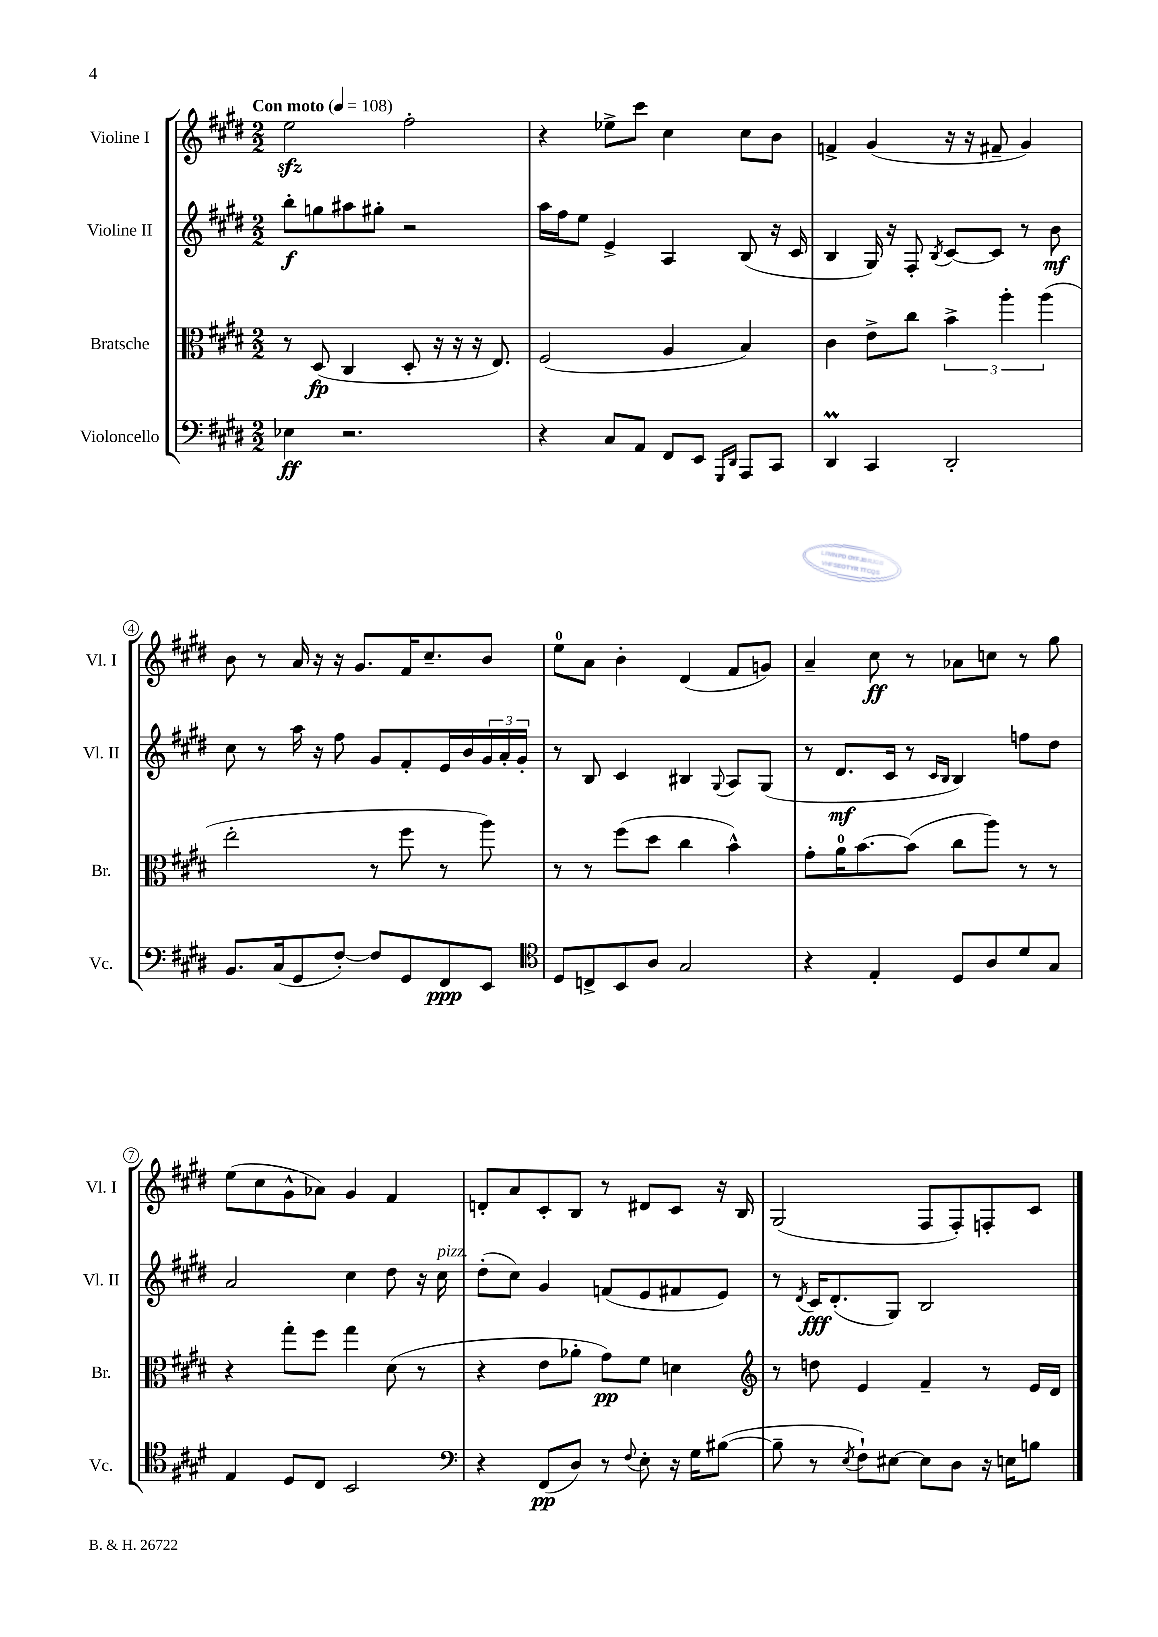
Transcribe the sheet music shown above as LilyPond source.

<<
\new StaffGroup <<
\new Staff = "s0" \with { instrumentName = "Violine I" shortInstrumentName = "Vl. I" } {
    \clef treble \key e \major \numericTimeSignature \time 2/2 \tempo "Con moto" 4 = 108
    e''2\sfz fis''2-. |
    r4 ees''8-> cis'''8 cis''4 cis''8 b'8 |
    f'4-> gis'4( r16 r16 fis'8-- gis'4) |
    b'8 r8 a'16 r16 r16 gis'8. fis'16 cis''8.-- b'8 |
    e''8-0 a'8 b'4-. dis'4( fis'8 g'8) |
    a'4-- cis''8\ff r8 aes'8 c''8 r8 gis''8 |
    e''8( cis''8 gis'8-^ aes'8) gis'4 fis'4 |
    d'8-. a'8 cis'8-. b8 r8 dis'8 cis'8 r16 b16 |
    gis2( fis8 fis8-.) f8-. cis'8 \bar "|." |
}
\new Staff = "s1" \with { instrumentName = "Violine II" shortInstrumentName = "Vl. II" } {
    \clef treble \key e \major \numericTimeSignature \time 2/2
    b''8-.\f g''8 ais''8 gis''8-. r2 |
    a''16 fis''16 e''8 e'4-> a4 b8( r16 cis'16 |
    b4 gis16) r16 fis8-. \acciaccatura { b8 } cis'8~ cis'8 r8 b'8\mf |
    cis''8 r8 a''16 r16 fis''8 gis'8 fis'8-. e'16 b'16 \tuplet 3/2 { gis'16 a'16-. gis'16-. } |
    r8 b8 cis'4 bis4 \appoggiatura { gis8 } a8 gis8( |
    r8 dis'8.\mf cis'16 r8 \grace { cis'16 b16 } b4) f''8 dis''8 |
    a'2 cis''4 dis''8 r16 cis''16^\markup { \italic "pizz." } |
    dis''8-.( cis''8) gis'4 f'8( e'8 fis'8 e'8) |
    r8 \acciaccatura { dis'8 } cis'16\fff dis'8.-.( gis8) b2 \bar "|." |
}
\new Staff = "s2" \with { instrumentName = "Bratsche" shortInstrumentName = "Br." } {
    \clef alto \key e \major \numericTimeSignature \time 2/2
    r8 dis8\fp( cis4 dis8-. r16 r16 r16 e8.) |
    fis2( a4 b4) |
    cis'4 e'8-> cis''8 \tuplet 3/2 { b'4-> a''4-. a''4( } |
    e''2-. r8 fis''8 r8 a''8) |
    r8 r8 fis''8( dis''8 cis''4 b'4-^) |
    gis'8-. a'16-0 b'8.~ b'8( cis''8 a''8) r8 r8 |
    r4 gis''8-. fis''8 gis''4 dis'8( r8 |
    r4 e'8 aes'8-. gis'8\pp) fis'8 d'4 |
    \clef treble r8 d''8 e'4 fis'4-- r8 e'16 dis'16 \bar "|." |
}
\new Staff = "s3" \with { instrumentName = "Violoncello" shortInstrumentName = "Vc." } {
    \clef bass \key e \major \numericTimeSignature \time 2/2
    ees4\ff r2. |
    r4 cis8 a,8 fis,8 e,8 \grace { gis,,16 dis,16 } a,,8 cis,8 |
    dis,4\prall cis,4 dis,2-. |
    b,8. cis16( gis,8 fis8~-.) fis8 gis,8 fis,8\ppp e,8 |
    \clef tenor dis8 c8-> b,8 a8 gis2 |
    r4 e4-. dis8 a8 dis'8 gis8 |
    e4 dis8 cis8 b,2 |
    \clef bass r4 fis,8\pp( dis8) r8 \appoggiatura { fis8 } e8-. r16 gis16 bis8~( |
    bis8-- r8 \acciaccatura { e8 } fis8-!) eis8~ eis8 dis8 r16 e16 b8 \bar "|." |
}
>>
>>
\layout { \context { \Score \override BarNumber.stencil = #(make-stencil-circler 0.1 0.3 ly:text-interface::print) } }
